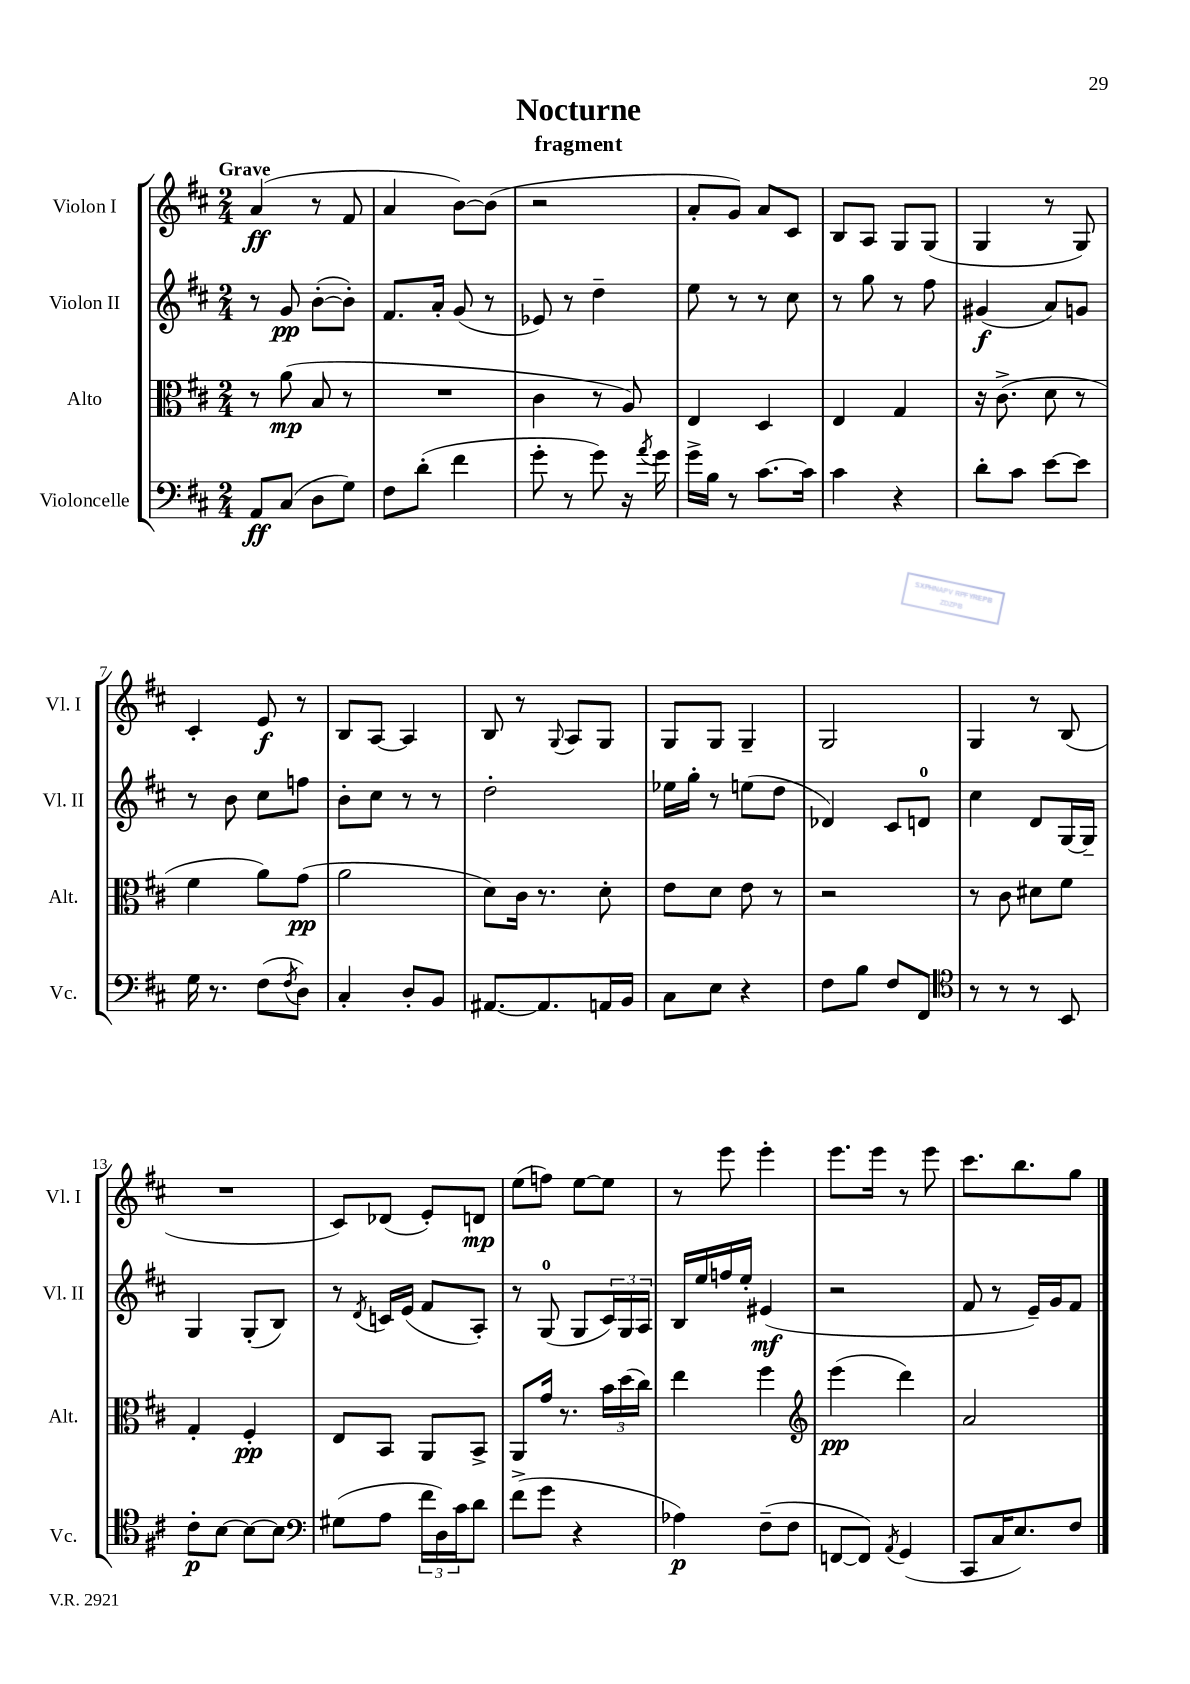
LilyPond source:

\header { title = "Nocturne" subtitle = "fragment" }
<<
\new StaffGroup <<
\new Staff = "s0" \with { instrumentName = "Violon I" shortInstrumentName = "Vl. I" } {
    \clef treble \key d \major \numericTimeSignature \time 2/4 \tempo "Grave"
    a'4\ff( r8 fis'8 |
    a'4 b'8~) b'8( |
    r2 |
    a'8-. g'8) a'8 cis'8 |
    b8 a8 g8 g8( |
    g4 r8 g8) |
    cis'4-. e'8\f r8 |
    b8 a8~ a4 |
    b8 r8 \appoggiatura { g8 } a8 g8 |
    g8 g8 g4-- |
    g2 |
    g4 r8 b8( |
    R2 |
    cis'8) des'8( e'8-.) d'8\mp |
    e''8( f''8) e''8~ e''8 |
    r8 e'''8 e'''4-. |
    e'''8. e'''16 r8 e'''8 |
    cis'''8. b''8. g''8 \bar "|." |
}
\new Staff = "s1" \with { instrumentName = "Violon II" shortInstrumentName = "Vl. II" } {
    \clef treble \key d \major \numericTimeSignature \time 2/4
    r8 g'8\pp b'8~-.( b'8-.) |
    fis'8. a'16-. g'8( r8 |
    ees'8) r8 d''4-- |
    e''8 r8 r8 cis''8 |
    r8 g''8 r8 fis''8 |
    gis'4\f( a'8) g'8 |
    r8 b'8 cis''8 f''8 |
    b'8-. cis''8 r8 r8 |
    d''2-. |
    ees''16 g''16-. r8 e''8( d''8 |
    des'4) cis'8 d'8-0 |
    cis''4 d'8 g16~ g16-- |
    g4 g8-.( b8) |
    r8 \acciaccatura { d'8 } c'16 e'16( fis'8 a8-.) |
    r8 g8-0( g8 \tuplet 3/2 { cis'16) g16 a16 } |
    b16 e''16 f''16 e''16-. eis'4\mf( |
    r2 |
    fis'8 r8 e'16--) g'16 fis'8 \bar "|." |
}
\new Staff = "s2" \with { instrumentName = "Alto" shortInstrumentName = "Alt." } {
    \clef alto \key d \major \numericTimeSignature \time 2/4
    r8 a'8\mp( b8 r8 |
    R2 |
    cis'4 r8 a8) |
    e4 d4 |
    e4 g4 |
    r16 cis'8.->( d'8 r8 |
    fis'4 a'8) g'8\pp( |
    a'2 |
    d'8) cis'16 r8. d'8-. |
    e'8 d'8 e'8 r8 |
    r2 |
    r8 cis'8 dis'8 fis'8 |
    g4-. fis4-.\pp |
    e8 b,8 a,8 b,8-> |
    a,8 g'16 r8. \tuplet 3/2 { b'16 d''16( cis''16) } |
    e''4 fis''4 |
    \clef treble e'''4\pp( d'''4) |
    a'2 \bar "|." |
}
\new Staff = "s3" \with { instrumentName = "Violoncelle" shortInstrumentName = "Vc." } {
    \clef bass \key d \major \numericTimeSignature \time 2/4
    a,8\ff cis8( d8 g8) |
    fis8 d'8-.( fis'4 |
    g'8-. r8 g'8) r16 \acciaccatura { a'8 } g'16 |
    g'16-> b16 r8 cis'8.~ cis'16 |
    cis'4 r4 |
    d'8-. cis'8 e'8~ e'8 |
    g16 r8. fis8( \acciaccatura { fis8 } d8) |
    cis4-. d8-. b,8 |
    ais,8.~ ais,8. a,16 b,16 |
    cis8 e8 r4 |
    fis8 b8 fis8 fis,8 |
    \clef tenor r8 r8 r8 b,8 |
    cis'8-.\p b8~ b8~ b8 |
    \clef bass gis8( a8 \tuplet 3/2 { fis'16 d16) cis'16 } d'8 |
    fis'8->( g'8 r4 |
    aes4\p) fis8--( fis8 |
    f,8~ f,8) \acciaccatura { a,8 } g,4( |
    cis,8 cis16 e8.) fis8 \bar "|." |
}
>>
>>
